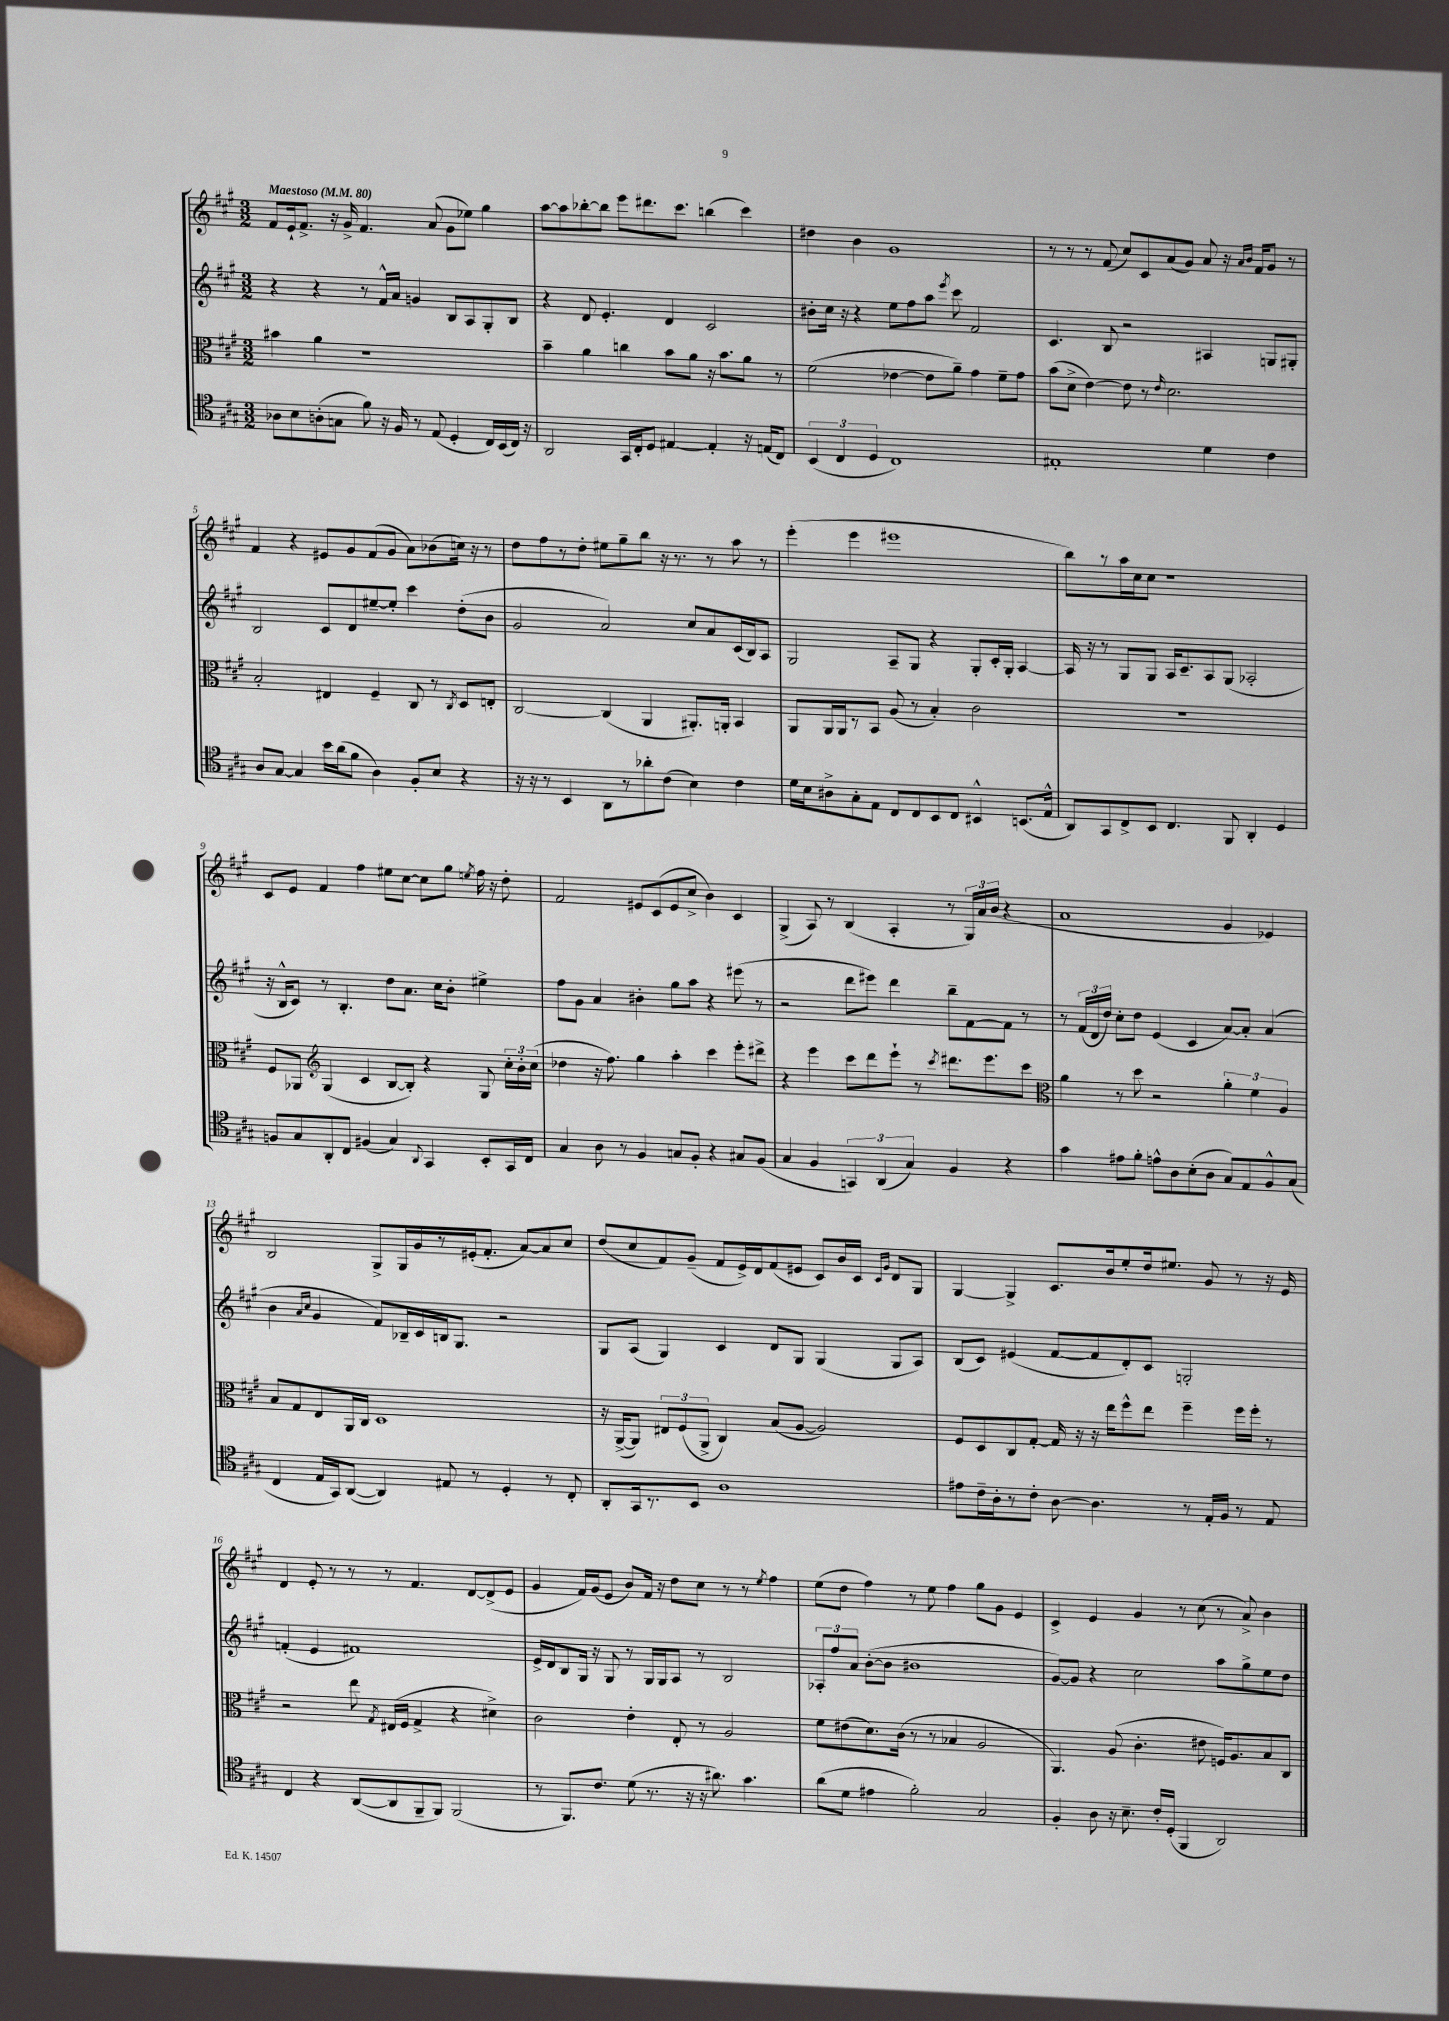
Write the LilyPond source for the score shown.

<<
\new StaffGroup <<
\new Staff = "s0" {
    \clef treble \key a \major \numericTimeSignature \time 3/2 \tempo "Maestoso" 4 = 80
    \autoBeamOff fis'8[ e'16-! fis'8.]-> r16 gis'16-> fis'4. a'8( gis'8[ ees''8]) gis''4 |
    a''8[~ a''8 bes''8~-. bes''8] e'''8[ dis'''8. cis'''8.] b''4( cis'''4) |
    dis''4 b'4 gis'1 |
    r8 r8 r8 fis'8( cis''8[) cis'8 a'8( gis'8]) a'8 r16 \grace { a'16[ b'16] } fis'16[ gis'8] r8 |
    fis'4 r4 eis'8[ gis'8 fis'8( gis'8] a'8[) bes'8( c''16]) r16 r8 |
    d''8[ fis''8 r8 d''8]-. eis''8[ gis''8-- b''8] r16 r8. r8 a''8 r8 |
    e'''4-.( e'''4 eis'''1 |
    b''8[) r8 a''16 cis''16 cis''8] r1 |
    cis'8[ e'8] fis'4 fis''4 eis''8[ cis''8]~ cis''8[ gis''8] \acciaccatura { e''8 } fis''16 r16 d''8-. |
    fis'2 eis'8[ cis'8( eis'8 cis''8]-> b'4) cis'4 |
    gis4->( a8) r8 b4( a4-. r8 \tuplet 3/2 { gis16[) a'16 b'16]( } r4 |
    a'1 gis'4 ees'4) |
    b2 gis8[-> gis16 gis'16 r8 eis'16-.( fis'8.]-. a'8[~) a'8 cis''8] |
    d''8[( cis''8 fis'8) gis'8]--( fis'8[ e'16->) d'16 fis'8( eis'8] cis'8[) b'16 cis'16] \grace { cis'16[ gis'16] } d'8[ gis8] |
    gis4~ gis4-> cis'8.[ b'16 e''8-. d''16 eis''8.] gis'8 r8 r16 e'16 |
    d'4 e'8-. r8 r8 r8 fis'4. d'8[~ d'8->( e'8] |
    gis'4 fis'16[) gis'16( e'8] b'8[) fis'16] r16 d''8[ cis''8] r8 r8 \acciaccatura { e''8 } fis''4 |
    e''8[( d''8] fis''4) r8 e''8 fis''4 gis''8[ gis'8] e'4 |
    cis'4-> e'4 gis'4 r8 cis''8( r8 a'8->) b'4 \bar "|." |
}
\new Staff = "s1" {
    \clef treble \key a \major \numericTimeSignature \time 3/2
    \autoBeamOff r4 r4 r8 fis'16[-^ a'16] g'4 b8[ a8 gis8-. b8] |
    r4 d'8 e'4.-. d'4 cis'2 |
    bis'8[-. cis''16] r16 r4 e''8[ fis''8 a''8] \acciaccatura { e'''8 } cis'''8 fis'2 |
    cis'4. b8 r2 ais4 g8[ gis8]-. |
    b2 cis'8[ d'8 eis''8~-- eis''8]-. cis'''4 d''8[-.( b'8] |
    gis'2 a'2) cis''8[ a'8 cis'16( b16) a8] |
    gis2 a8[-- gis8] r4 gis8[-. cis'16-. gis16]-. a4~ |
    a16 r16 r8 gis8[ gis8] a16[ cis'8.-- a8 gis8]( aes2-. |
    r16 b16[-^ cis'8]) r8 b4.-. d''8[ a'8.] cis''16[ b'8]-. eis''4-> |
    fis''8[ gis'8] a'4 bis'4-. gis''8[ a''8] r4 eis'''8( r8 |
    r2 d'''8[ eis'''8]) d'''4 b''8[-- fis'8~ fis'8] r8 |
    r8 \tuplet 3/2 { fis'16[( d'16 d''16]) } cis''8[-. d''8] e'4( cis'4 a'8[~) a'8]-. a'4( |
    b'4 \grace { a'16[ cis''16] } gis'4 fis'8[) bes16-- cis'16 b16 gis8.] r2 |
    gis8[ a8]( gis4) cis'4 d'8[ gis8] gis4( gis8[ a8]) |
    b8[( cis'8]) eis'4( fis'8[~ fis'8 d'8-.) cis'8] g2-. |
    f'4-.( e'4 fis'1) |
    e'16[-> d'16 b8 gis16] r16 gis8 r8 gis16[ gis16 a8] r8 b2 |
    \tuplet 3/2 { aes8[-. fis''8 a'8] } b'8[~-.( b'8] bis'1 |
    gis'8[~) gis'8] r4 cis''2 a''8[ gis''8-> e''8 d''8] \bar "|." |
}
\new Staff = "s2" {
    \clef alto \key a \major \numericTimeSignature \time 3/2
    \autoBeamOff bis'4 a'4 r1 |
    b'4-- a'4 c''4 b'8[ a'8] r16 b'8.[ a'8] r8 |
    fis'2( ees'4~ ees'8[ a'8]--) gis'4 fis'8[-- gis'8] |
    b'8[( d'8]-> e'4~) e'8 r8 \grace { e'16 } d'2. |
    b2-. eis4 fis4-- cis8 r8 \acciaccatura { cis8 } d8[ e8]-. |
    cis2~ cis4( a,4 ais,8.[-.) a,16]-. b,4 |
    a,8[ a,16 a,16 r8 b,8] a8( r8 b4-.) cis'2 |
    R1. |
    fis8[ aes,8] \clef treble gis4( cis'4 b8[~ b8]-.) r4 gis8 \tuplet 3/2 { cis''16[-. b'16-. cis''16]( } |
    des''4 r16 fis''8.) gis''4 a''4-. cis'''4 e'''8[-. dis'''8]-> |
    r4 e'''4 cis'''8[ d'''8 e'''8]-! r8 \acciaccatura { cis'''8 } dis'''8.[ e'''8. cis'''8] |
    \clef alto a'4 r8 d''8 r2 \tuplet 3/2 { a'4-. fis'4 a4 } |
    b8[ gis8 e8 a,16 cis16] d1 |
    r16 a,16[~->( a,8]) \tuplet 3/2 { eis8[ fis8( a,8]-> } cis4) b8[( a8]~ a2) |
    fis8[ d8 cis8 gis8]~-. gis16 r16 r16 e''16[ fis''8-^ e''8] fis''4-- fis''16[ fis''16]-. r8 |
    r2 e''8 \acciaccatura { gis8 } eis16[( fis16] gis4-> r4 dis'4->) |
    cis'2 e'4-. e8-. r8 a2 |
    fis'8[ eis'8( d'8.) cis'16]( r8 r8 bes4 a2 |
    a,4.) a8( cis'4.-. eis'8 f16[) a8. b8 cis8] \bar "|." |
}
\new Staff = "s3" {
    \clef tenor \key a \major \numericTimeSignature \time 3/2
    \autoBeamOff aes8[ b8 a8-.( g8] fis'8) r16 fis16 r8 e8( d4-. cis16[) b,16( cis16]) r16 |
    a,2 gis,16[ cis16-. d8] eis4~ eis4-. r16 e16[( cis8]) |
    \tuplet 3/2 { b,4( cis4 d4 } cis1) |
    eis1-. d'4 cis'4 |
    a8[ gis8]~ gis4 b'16[ a'16( fis'8] a4) fis8[-. b8] r4 |
    r16 r16 r8 b,4 a,8[ r8 aes'8-. cis'8]( b4) cis'4 |
    d'16[ b16 ais8-> gis8-. e8] cis8[ cis8 b,8 cis8] bis,4-^ b,8.[( e16]-^ |
    a,8[) gis,8 cis8-> b,8] cis4. fis,8 a,4-. d4 |
    f8[ gis8 a,8-. cis8] fis4( gis4) \appoggiatura { a,8 } gis,4 b,8[-. gis,16 cis16] |
    gis4 a8 r8 fis4 g8[ fis8]-. r4 gis8[ fis8]( |
    gis4 fis4 \tuplet 3/2 { g,4) a,4( gis4) } fis4 r4 |
    gis'4 eis'8[ fis'8]-. e'8[-^ a8 b8-.( a8] gis8[) e8 fis8-^ gis8]( |
    cis4 e16[ gis,16) a,8]~( a,4) eis8 r8 d4-. r8 cis8-. |
    a,8[-. gis,16 r8. b,8] a1 |
    eis'8[ cis'16-- a16-. r8 cis'8]-. a8~ a4. r8 e16[-. fis16] r8 e8 |
    cis4 r4 a,8[~( a,8 fis,8-- fis,8]) fis,2( |
    r8 fis,8.[) cis'8.] d'8( r8. r16 r16 ais'8.) gis'4. |
    a'8[( d'8] eis'4 fis'2-.) gis2 |
    fis4-. a8 r16 b8.-- cis'16[-. d16]-.( fis,4 a,2) \bar "|." |
}
>>
>>
